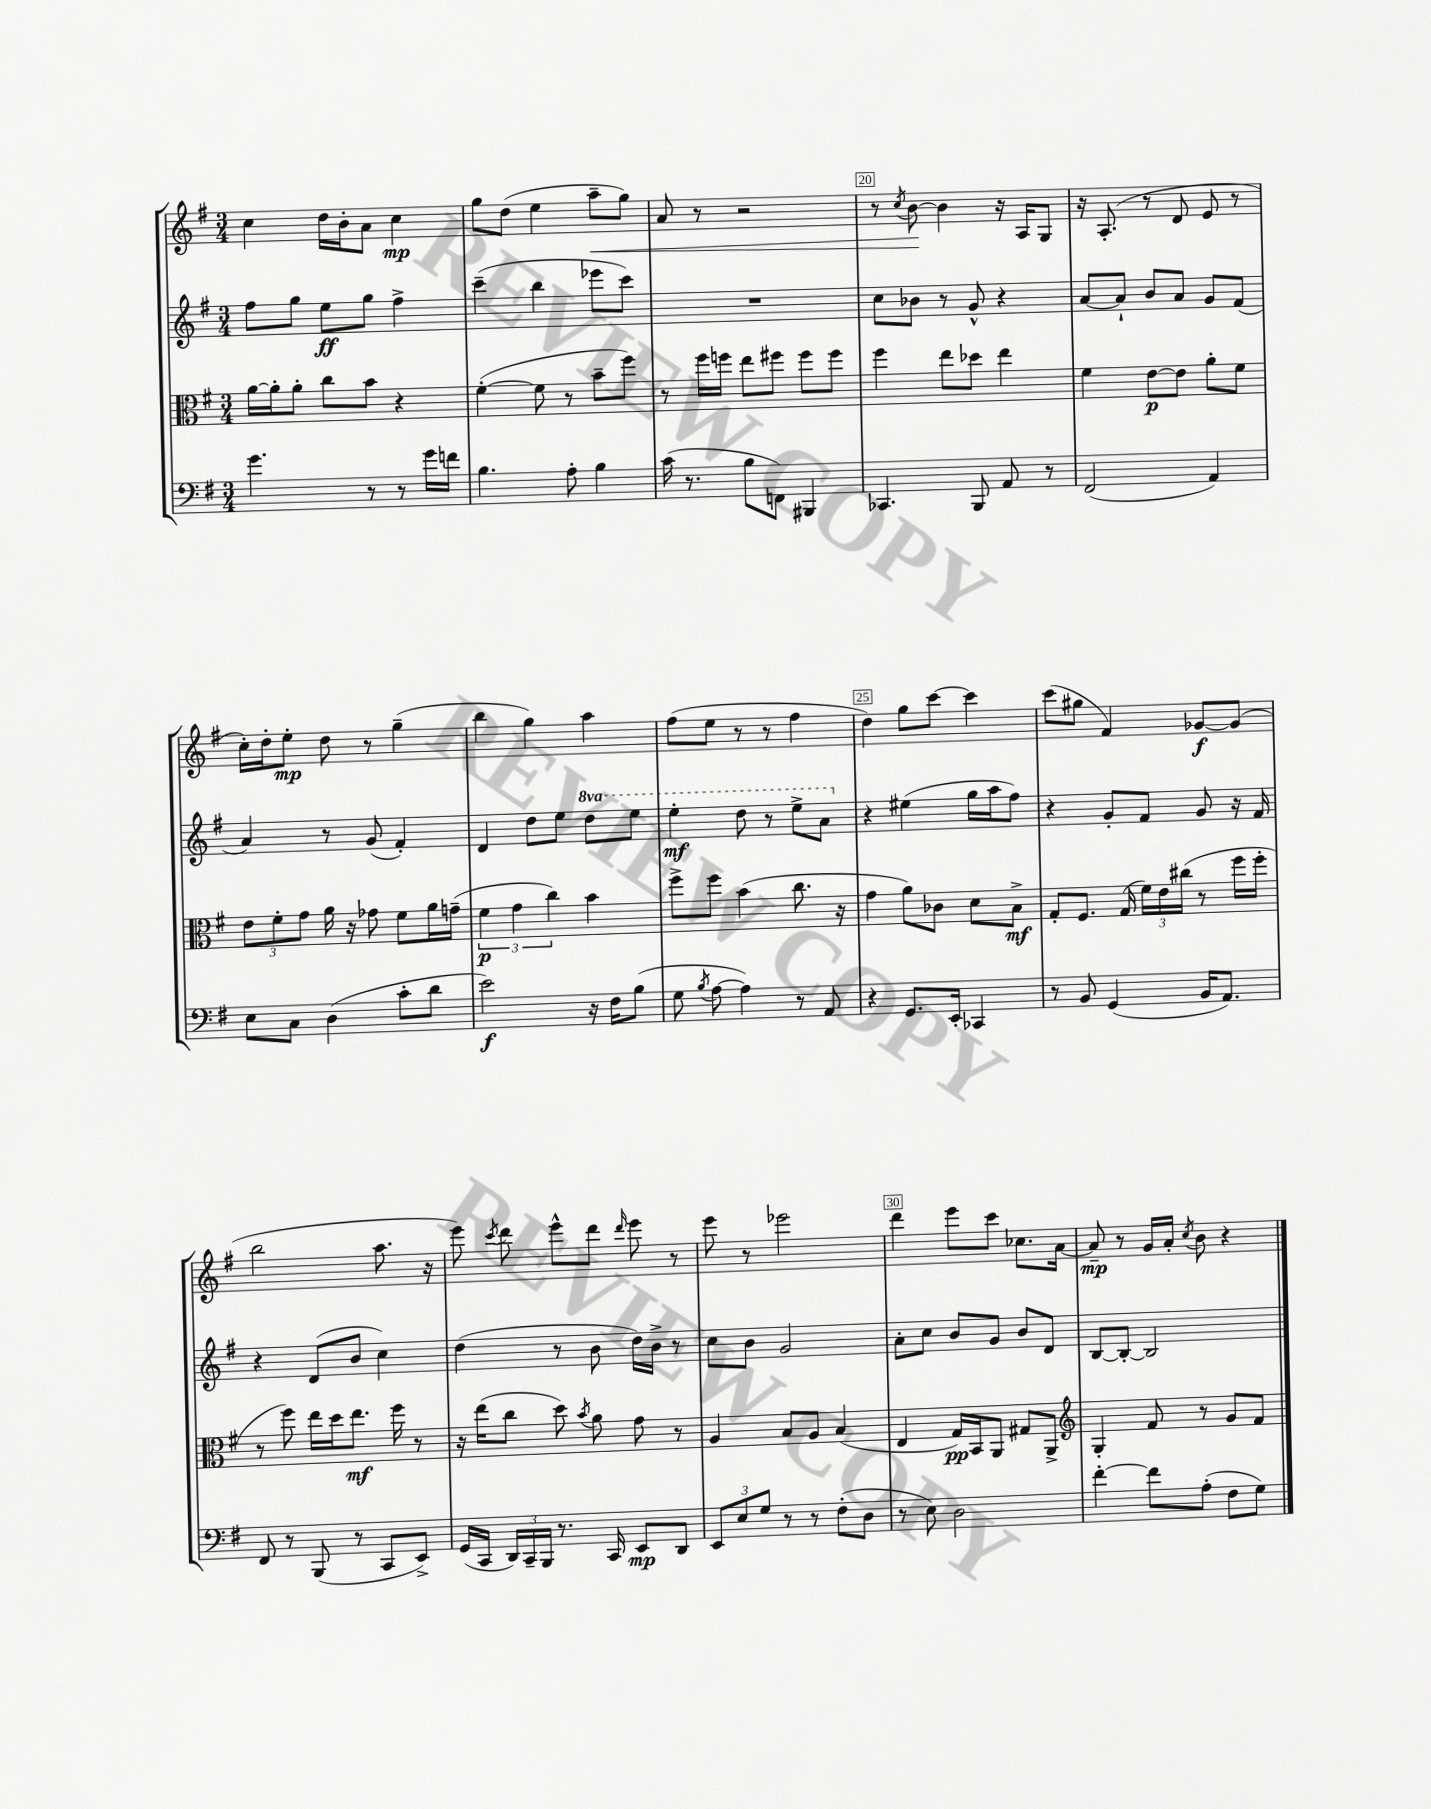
<<
\new StaffGroup <<
\new Staff = "s0" {
    \clef treble \key g \major \numericTimeSignature \time 3/4
    \autoBeamOff c''4 d''16[ b'16-. a'8] c''4\mp |
    g''8[ d''8]( e''4 a''8[--\< g''8]) |
    a'8 r8 r2 |
    r8 \acciaccatura { c''8 } b'8~\! b'4 r16 a16[ g8] |
    r16 a8.-.( r8 d'8 e'8 r8 |
    c''16[-.) d''16-. e''8]-.\mp d''8 r8 g''4--( |
    b''4 g''4) a''4 |
    fis''8[( e''8] r8 r8 fis''4 |
    d''4) g''8[ c'''8]~ c'''4 |
    c'''8[( gis''8] fis'4) ges'8[~\f ges'8]( |
    b''2 a''8. r16 |
    e'''8) \acciaccatura { c'''8 } d'''8 e'''8[-^ d'''8] \grace { d'''16 } e'''8 r8 |
    e'''8 r8 ees'''2 |
    d'''4 e'''8[ c'''8] ces''8.[ a'16]~ |
    a'8--\mp r8 g'16[ a'16]-. \acciaccatura { c''8 } b'8 r4 \bar "|." |
}
\new Staff = "s1" {
    \clef treble \key g \major \numericTimeSignature \time 3/4 \set Staff.ottavationMarkups = #ottavation-simple-ordinals
    \autoBeamOff fis''8[ g''8] e''8[\ff g''8] fis''4-> |
    c'''4--( b''4 ees'''8[ c'''8]) |
    R2. |
    c''8[ bes'8] r8 g'8-^ r4 |
    a'8[~ a'8]-! b'8[ a'8] g'8[ fis'8]( |
    a'4) r8 g'8( fis'4-.) |
    d'4 d''8[ e''8] \ottava #1 d'''8[ e'''8] |
    e'''4-.\mf d'''8 r8 e'''8[-> a''8] \ottava #0 |
    r4 eis''4( g''16[ a''16 fis''8]) |
    r4 g'8[-. fis'8] g'8 r16 fis'16 |
    r4 d'8[( b'8] c''4) |
    d''4( r8 b'8 d''16[) b'16]-> r8 |
    c''8[ b'8] g'2 |
    a'8[-. c''8] b'8[ g'8] b'8[ d'8] |
    b8[~ b8]~-. b2 \bar "|." |
}
\new Staff = "s2" {
    \clef alto \key g \major \numericTimeSignature \time 3/4
    \autoBeamOff a'16[~ a'16-. a'8]-. c''8[ b'8] r4 |
    fis'4~-.( fis'8 r8 b'8[-- fis''8]) |
    r8 fis''16[ f''16] e''8[ fis''8] fis''8[ fis''8] |
    fis''4 e''8[ des''8] e''4 |
    fis'4 e'8[~\p e'8] a'8[-. fis'8] |
    \tuplet 3/2 { e'8[ fis'8-. g'8] } a'16 r16 ges'8 fis'8[ a'16 g'16]--( |
    \tuplet 3/2 { fis'4\p g'4 c''4) } b'4 |
    fis''8[-> fis''8] b'4( c''8. r16 |
    g'4 a'8[) ces'8] d'8[ b8]->\mf |
    g8[-. fis8.] g16( \tuplet 3/2 { fis'16[) e'16 cis''16]( } r8 fis''16[ fis''16]-. |
    r8 fis''8) e''16[ d''16 e''8.]\mf fis''16 r8 |
    r16 e''16[( c''8] d''8) \acciaccatura { b'8 } a'8 g'8 r8 |
    a4 b8[ a8] b4( |
    e4 g16[\pp) b,16 a,8] gis8[ a,8]-> |
    \clef treble g4-. fis'8 r8 g'8[ fis'8] \bar "|." |
}
\new Staff = "s3" {
    \clef bass \key g \major \numericTimeSignature \time 3/4
    \autoBeamOff g'4. r8 r8 g'16[ f'16] |
    b4. a8-. b4 |
    c'16( r8. b8[ f,8]) bis,,4 |
    ces,4. b,,8 a,8 r8 |
    fis,2( a,4) |
    e8[ c8] d4( c'8[-. d'8] |
    e'2\f) r16 fis16[ b8]( |
    g8 \acciaccatura { b8 } a8~ a4) r8 a,8 |
    r4 g,8.[ e,16]-. ces,4 |
    r8 b,8 g,4( b,16[ a,8.]) |
    fis,8 r8 b,,8( r8 c,8[ e,8]->) |
    g,16[( c,16] \tuplet 3/2 { d,16[) c,16-- b,,16] } r8. c,16 e,8[\mp d,8] |
    \tuplet 3/2 { e,8[ e8 g8] } r8 r8 fis8[-.( d8] |
    r8 e8) d2 |
    fis'4~-. fis'8[ a8]-.( fis8[ g8]) \bar "|." |
}
>>
>>
\layout { \context { \Score currentBarNumber = #17 \override BarNumber.break-visibility = ##(#f #t #t) barNumberVisibility = #(every-nth-bar-number-visible 5) \override BarNumber.stencil = #(make-stencil-boxer 0.1 0.3 ly:text-interface::print) } }
